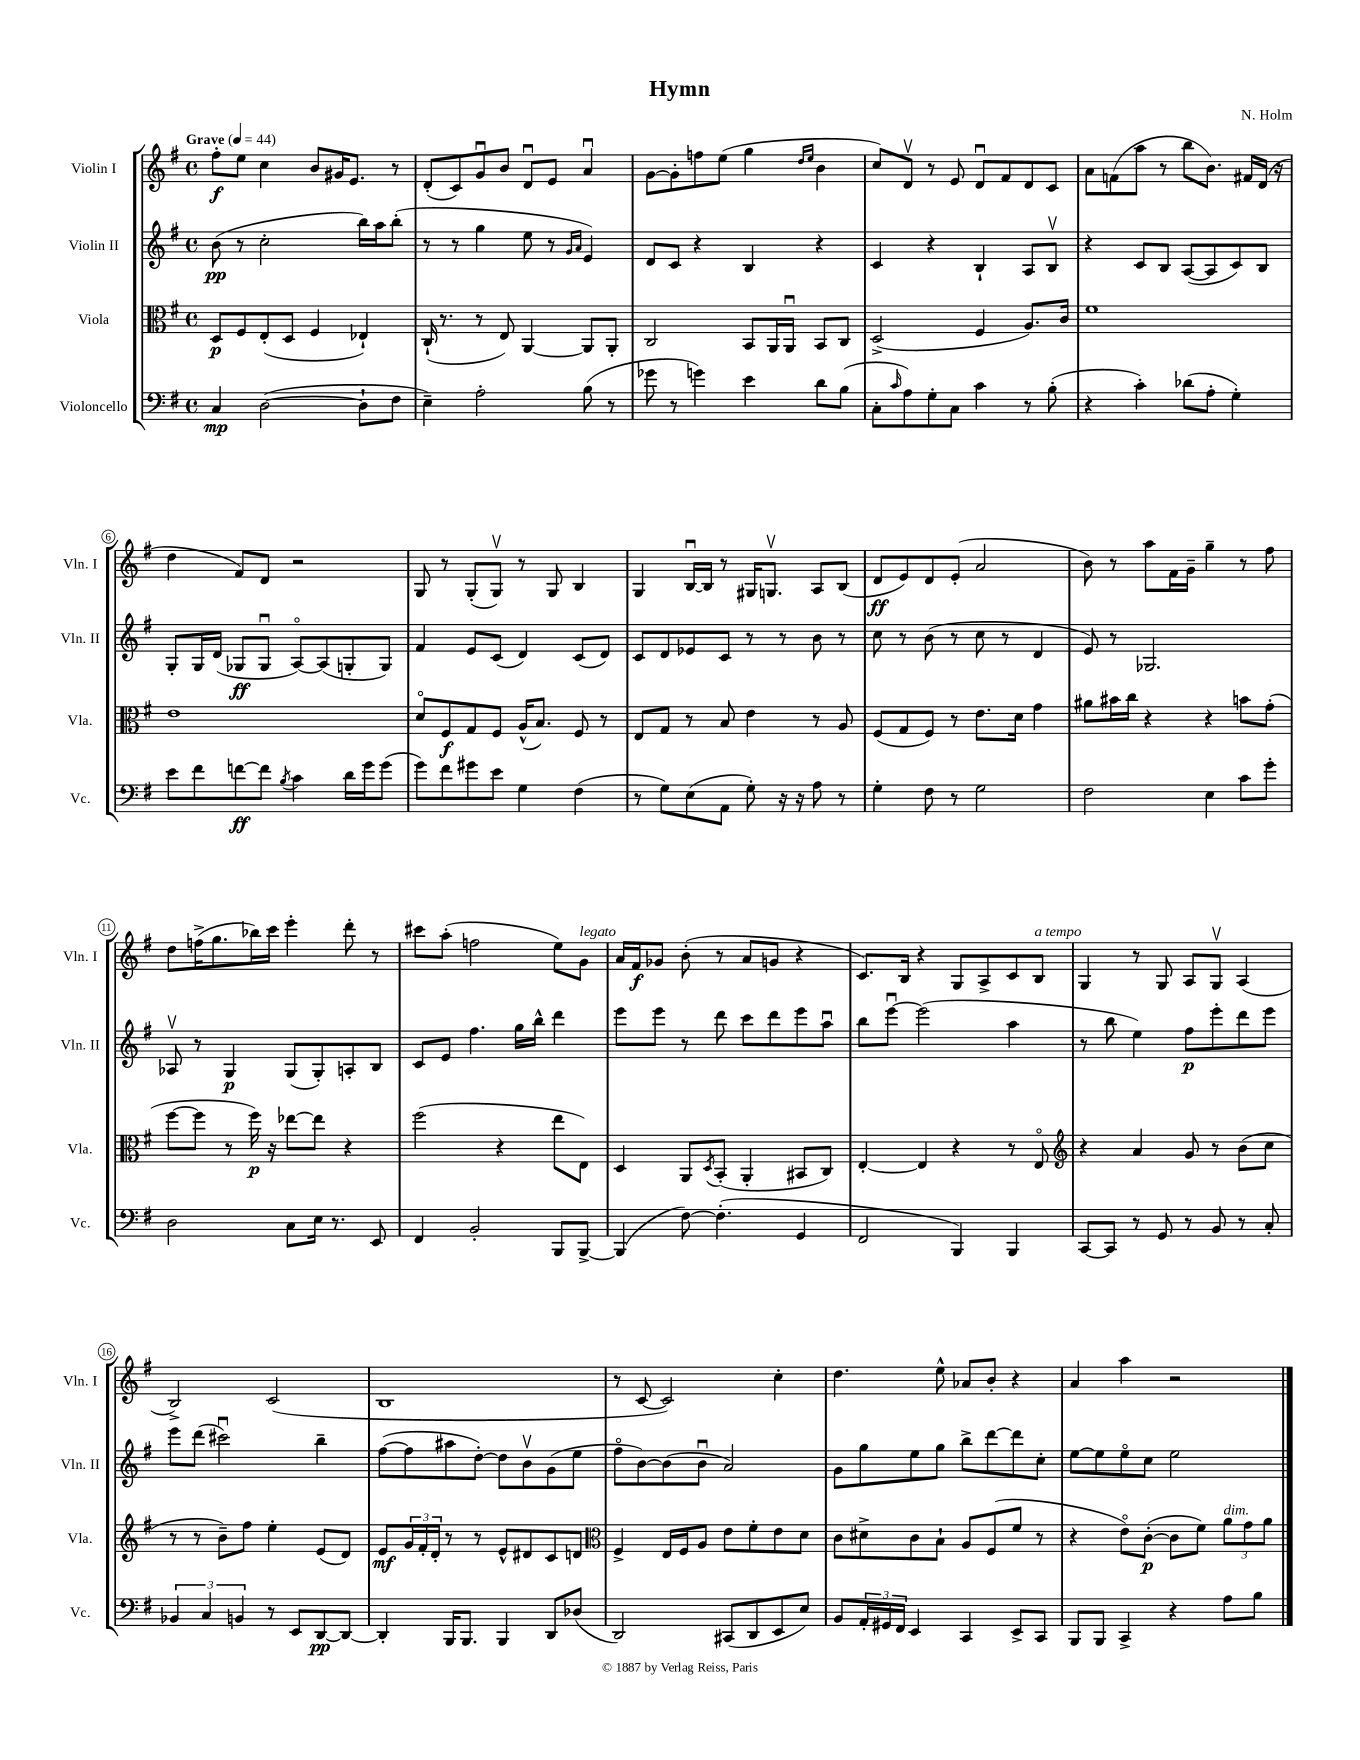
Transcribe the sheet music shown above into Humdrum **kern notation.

**kern	**dynam	**kern	**dynam	**kern	**dynam	**kern	**dynam
*part4	*part4	*part3	*part3	*part2	*part2	*part1	*part1
*staff4	*staff4	*staff3	*staff3	*staff2	*staff2	*staff1	*staff1
*I"Violoncello	*	*I"Viola	*	*I"Violin II	*	*I"Violin I	*
*I'Vc.	*	*I'Vla.	*	*I'Vln. II	*	*I'Vln. I	*
*clefF4	*	*clefC3	*	*clefG2	*	*clefG2	*
*k[f#]	*	*k[f#]	*	*k[f#]	*	*k[f#]	*
*M4/4	*	*M4/4	*	*M4/4	*	*M4/4	*
*met(c)	*	*met(c)	*	*met(c)	*	*met(c)	*
*MM44	*	*MM44	*	*MM44	*	*MM44	*
=1	=1	=1	=1	=1	=1	=1	=1
!	!	!	!	!	!	!LO:TX:a:B:t=Grave	!
4C/	mp	8D/L	p	(8b\	pp	8ff#'\L	f
.	.	8F#/	.	8r	.	8ee\J	.
([2D\	.	(8E'/	.	2cc'\	.	4cc\	.
.	.	8D/J	.	.	.	.	.
.	.	4F#/	.	.	.	8b/L	.
.	.	.	.	.	.	16g#X/K	.
.	.	.	.	.	.	8.e/J	.
8D`\L]	.	4E-X`/)	.	16bb\LL)	.	.	.
.	.	.	.	16aa\J	.	.	.
8F#\J	.	.	.	(8bb'\J	.	8r	.
=2	=2	=2	=2	=2	=2	=2	=2
4E~\)	.	(16C`/	.	8r	.	(8d'/L	.
.	.	8.r	.	.	.	.	.
.	.	.	.	8r	.	8c/)	.
2A'\	.	8r	.	4gg\	.	8gu/	.
.	.	8E/)	.	.	.	8b/J	.
.	.	[4AA/	.	8ee\	.	8du/L	.
.	.	.	.	8r	.	8e/J	.
.	.	.	.	16qqg/LL	.	.	.
.	.	.	.	16qqa/JJ	.	.	.
(8B\	.	8AA/L]	.	4e/)	.	4au/	.
8r	.	8AA'/J	.	.	.	.	.
=3	=3	=3	=3	=3	=3	=3	=3
8g-X\	.	2C/	.	8d/L	.	[8g\L	.
8r	.	.	.	8c/J	.	8g'\]	.
4gn\)	.	.	.	4r	.	8ffn\	.
.	.	.	.	.	.	(8ee\J	.
4e\	.	8BB/L	.	4B/	.	4gg\	.
.	.	16AA/L	.	.	.	.	.
.	.	16AAu/JJ	.	.	.	.	.
.	.	.	.	.	.	16qqdd/LL	.
.	.	.	.	.	.	16qqee/JJ	.
8d\L	.	8BB/L	.	4r	.	4b\	.
(8B\J	.	8C/J	.	.	.	.	.
=4	=4	=4	=4	=4	=4	=4	=4
8C'\L	.	(2D^/	.	4c/	.	8cc/L)	.
16qqc/	.	.	.	.	.	.	.
8A\)	.	.	.	.	.	8dv/J	.
8G'\	.	.	.	4r	.	8r	.
8C\J	.	.	.	.	.	8e/	.
4c\	.	4F#/	.	4B`/	.	8du/L	.
.	.	.	.	.	.	8f#/	.
8r	.	8.A/L)	.	8A/L	.	8d/	.
(8B'\	.	.	.	8Bv/J	.	8c/J	.
.	.	16c/Jk	.	.	.	.	.
=5	=5	=5	=5	=5	=5	=5	=5
4r	.	1f#	.	4r	.	8a\L	.
.	.	.	.	.	.	(8fn\	.
4c'\)	.	.	.	8c/L	.	8aa\J	.
.	.	.	.	8B/J	.	8r	.
(8d-X\L	.	.	.	([8A/L	.	8bb\L	.
8A'\J	.	.	.	8A/]	.	8.b\J)	.
4G'\)	.	.	.	8c/)	.	.	.
.	.	.	.	.	.	16f#X/LL	.
.	.	.	.	8B/J	.	(16d/JJ	.
.	.	.	.	.	.	16r	.
!!LO:LB:g=z
=6	=6	=6	=6	=6	=6	=6	=6
8e\L	.	1e	.	8G'/L	.	4dd\	.
8f#\	.	.	.	16G/L	.	.	.
.	.	.	.	(16d/JJ	.	.	.
[8fn\	ff	.	.	8G-X/L	ff	8f#/L)	.
8f\J]	.	.	.	8G-u/J	.	8d/J	.
8qB/	.	.	.	.	.	.	.
4c\	.	.	.	[8A/L)	.	2r	.
.	.	.	.	(8A/]	.	.	.
16d\LL	.	.	.	8Gn'/	.	.	.
16g\J	.	.	.	.	.	.	.
(8g\J	.	.	.	8G/J)	.	.	.
=7	=7	=7	=7	=7	=7	=7	=7
8g\L)	.	8d/L	.	4f#/	.	8G/	.
8f#\	.	8F#/	f	.	.	8r	.
8g#X\	.	8G/	.	8e/L	.	(8G'/L	.
8e\J	.	8F#/J	.	(8c/J	.	8Gv/J)	.
4G\	.	(16A^^/KL	.	4d/)	.	8r	.
.	.	8.B/J)	.	.	.	.	.
.	.	.	.	.	.	8G/	.
(4F#\	.	8F#/	.	(8c/L	.	4B/	.
.	.	8r	.	8d/J)	.	.	.
=8	=8	=8	=8	=8	=8	=8	=8
8r	.	8E/L	.	8c/L	.	4G/	.
8G\L)	.	8G/J	.	8d/	.	.	.
(8E\	.	8r	.	8e-X/	.	[16Bu/LL	.
.	.	.	.	.	.	16B/JJ]	.
8AA\J	.	8B/	.	8c/J	.	8r	.
8G'\)	.	4e\	.	8r	.	16G#X/KL	.
.	.	.	.	.	.	8.Gnv/J	.
16r	.	.	.	8r	.	.	.
16r	.	.	.	.	.	.	.
8A\	.	8r	.	8b\	.	8A/L	.
8r	.	8A/	.	8r	.	(8B/J	.
=9	=9	=9	=9	=9	=9	=9	=9
4G'\	.	(8F#/L	.	8cc\	.	8d/L	ff
.	.	8G/	.	8r	.	8e/)	.
8F#\	.	8F#/J)	.	(8b\	.	8d/	.
8r	.	8r	.	8r	.	(8e'/J	.
2G\	.	8.e\L	.	8cc\	.	2a/	.
.	.	.	.	8r	.	.	.
.	.	16d\Jk	.	.	.	.	.
.	.	4g\	.	4d/	.	.	.
=10	=10	=10	=10	=10	=10	=10	=10
2F#\	.	8a#X\L	.	8e/)	.	8b\)	.
.	.	16b#X\L	.	8r	.	8r	.
.	.	16cc\JJ	.	.	.	.	.
.	.	4r	.	2.G-X/	.	8aa\L	.
.	.	.	.	.	.	16f#\L	.
.	.	.	.	.	.	16g~\JJ	.
4E\	.	4r	.	.	.	4gg~\	.
8c\L	.	8bn\L	.	.	.	8r	.
8g'\J	.	(8g'\J	.	.	.	8ff#\	.
!!LO:LB:g=z
=11	=11	=11	=11	=11	=11	=11	=11
2D\	.	[8ff#\L	.	8A-Xv/	.	8dd\L	.
.	.	8ff#\J]	.	8r	.	(16ffn^\K	.
.	.	.	.	.	.	8.gg\	.
.	.	8r	.	4G/	p	.	.
.	.	16ff#\)	p	.	.	16bb-X\L)	.
.	.	16r	.	.	.	16ccc\JJ	.
8C\L	.	[8ee-X\L	.	(8G/L	.	4eee'\	.
16E\Jk	.	8ee-\J]	.	8G'/)	.	.	.
8.r	.	.	.	.	.	.	.
.	.	4r	.	8An'/	.	8ddd'\	.
8EE/	.	.	.	8B/J	.	8r	.
=12	=12	=12	=12	=12	=12	=12	=12
4FF#/	.	(2ff#\	.	8c/L	.	8ccc#X\L	.
.	.	.	.	8e/J	.	(8aa'\J	.
2BB'/	.	.	.	4.ff#\	.	2ffn\	.
.	.	4r	.	.	.	.	.
.	.	.	.	16gg\LL	.	.	.
.	.	.	.	16bb^^\JJ	.	.	.
8BBB/L	.	8ee\L	.	4ddd\	.	8ee\L)	.
!	!	!	!	!	!	!LO:TX:a:i:t=legato	!
[8BBB^/J	.	8E\J)	.	.	.	8g\J	.
=13	=13	=13	=13	=13	=13	=13	=13
(4BBB/]	.	4D/	.	8eee\L	.	16a/LL	.
.	.	.	.	.	.	16f#/J	f
.	.	.	.	8eee\J	.	8g-X/J	.
[8F#\)	.	8AA/L	.	8r	.	(8b'\	.
.	.	8qD/	.	.	.	.	.
(4.F#'\]	.	(8BB'/J	.	8ddd\	.	8r	.
.	.	4AA'/	.	8ccc\L	.	8a/L	.
.	.	.	.	8ddd\	.	8gn/J	.
4GG/	.	8BB#X/L	.	8eee\	.	4r	.
.	.	8C/J)	.	8aau\J	.	.	.
=14	=14	=14	=14	=14	=14	=14	=14
2FF#/	.	[4E'/	.	8bb\L	.	8.c/L)	.
.	.	.	.	[8eeeu\J	.	.	.
.	.	.	.	.	.	16B/Jk	.
.	.	4E/]	.	(2eee\]	.	4r	.
4BBB/)	.	4r	.	.	.	8G/L	.
.	.	.	.	.	.	8A^/	.
4BBB/	.	8r	.	4aa\	.	8c/	.
!	!	!	!	!	!	!LO:TX:a:i:t=a tempo	!
.	.	8E/	.	.	.	8B/J	.
=15	=15	=15	=15	=15	=15	=15	=15
*	*	*clefG2	*	*	*	*	*
[8CC/L	.	4r	.	8r	.	4G/	.
8CC/J]	.	.	.	8bb\	.	.	.
8r	.	4a/	.	4ee\)	.	8r	.
8GG/	.	.	.	.	.	8G/	.
8r	.	8g/	.	8ff#\L	p	8A/L	.
8BB/	.	8r	.	8eee'\	.	8Gv/J	.
8r	.	(8b\L	.	8ddd\	.	(4A/	.
8C'/	.	8cc\J	.	8eee\J	.	.	.
!!LO:LB:g=z
=16	=16	=16	=16	=16	=16	=16	=16
6BB-X/	.	8r	.	8eee\L	.	2B^/)	.
.	.	8r	.	(8ddd\J	.	.	.
6C/	.	.	.	.	.	.	.
.	.	8b~\L)	.	2ccc#Xu\)	.	.	.
6BBn/	.	.	.	.	.	.	.
.	.	8ff#\J	.	.	.	.	.
8r	.	4ee'\	.	.	.	(2c/	.
8EE/L	.	.	.	.	.	.	.
[8DD/	pp	(8e/L	.	4bb~\	.	.	.
8DD/J_	.	8d/J)	.	.	.	.	.
=17	=17	=17	=17	=17	=17	=17	=17
4DD'/]	.	8e/L	mf	([8ff#\L	.	1B	.
.	.	24g/L	.	8ff#\]	.	.	.
.	.	24f#'/	.	.	.	.	.
.	.	24d'/JJ	.	.	.	.	.
16BBB/KL	.	8r	.	8aa#X\	.	.	.
8.BBB/J	.	.	.	.	.	.	.
.	.	8r	.	[8dd'\J)	.	.	.
4BBB/	.	8e^^/L	.	8dd\L]	.	.	.
.	.	8d#X/	.	8bv\	.	.	.
8DD/L	.	8c/	.	(8g\	.	.	.
(8D-X/J	.	8dn/J	.	8ee\J	.	.	.
=18	=18	=18	=18	=18	=18	=18	=18
*	*	*clefC3	*	*	*	*	*
2DD/)	.	4F#^/	.	8ff#\L	.	8r	.
.	.	.	.	[8b\)	.	[8c/	.
.	.	16E/LL	.	(8b\]	.	2c/])	.
.	.	16F#/J	.	.	.	.	.
.	.	8A/J	.	8bu\J	.	.	.
(8CC#X/L	.	8e\L	.	2a/)	.	.	.
8DD/	.	8f#'\	.	.	.	.	.
8EE/	.	8e\	.	.	.	4cc'\	.
8E/J)	.	8d\J	.	.	.	.	.
=19	=19	=19	=19	=19	=19	=19	=19
8BB/L	.	8c\L	.	8g\L	.	4.dd\	.
24AA'/L	.	8d#X^\	.	8gg\	.	.	.
24GG#X/	.	.	.	.	.	.	.
24FF#/JJ	.	.	.	.	.	.	.
4EE/	.	8c\	.	8ee\	.	.	.
.	.	8B`\J	.	8gg\J	.	8ee^^\	.
4CC/	.	8A/L	.	8bb^\L	.	8a-X/L	.
.	.	(8F#/	.	[8ddd\	.	8b'/J	.
8EE^/L	.	8f#/J	.	8ddd\]	.	4r	.
8CC/J	.	8r	.	8cc'\J	.	.	.
=20	=20	=20	=20	=20	=20	=20	=20
8BBB/L	.	4r	.	[8ee\L	.	4a/	.
8BBB/J	.	.	.	8ee\]	.	.	.
4CC^/	.	8e\L)	.	8ee\	.	4aa\	.
.	.	([8c'\J	p	8cc\J	.	.	.
4r	.	8c\L]	.	2ee\	.	2r	.
.	.	8f#\J)	.	.	.	.	.
!	!	!LO:TX:a:i:t=dim.	!	!	!	!	!
8A\L	.	12a\L	.	.	.	.	.
.	.	12g\	.	.	.	.	.
8B\J	.	.	.	.	.	.	.
.	.	12a\J	.	.	.	.	.
==	==	==	==	==	==	==	==
*-	*-	*-	*-	*-	*-	*-	*-
